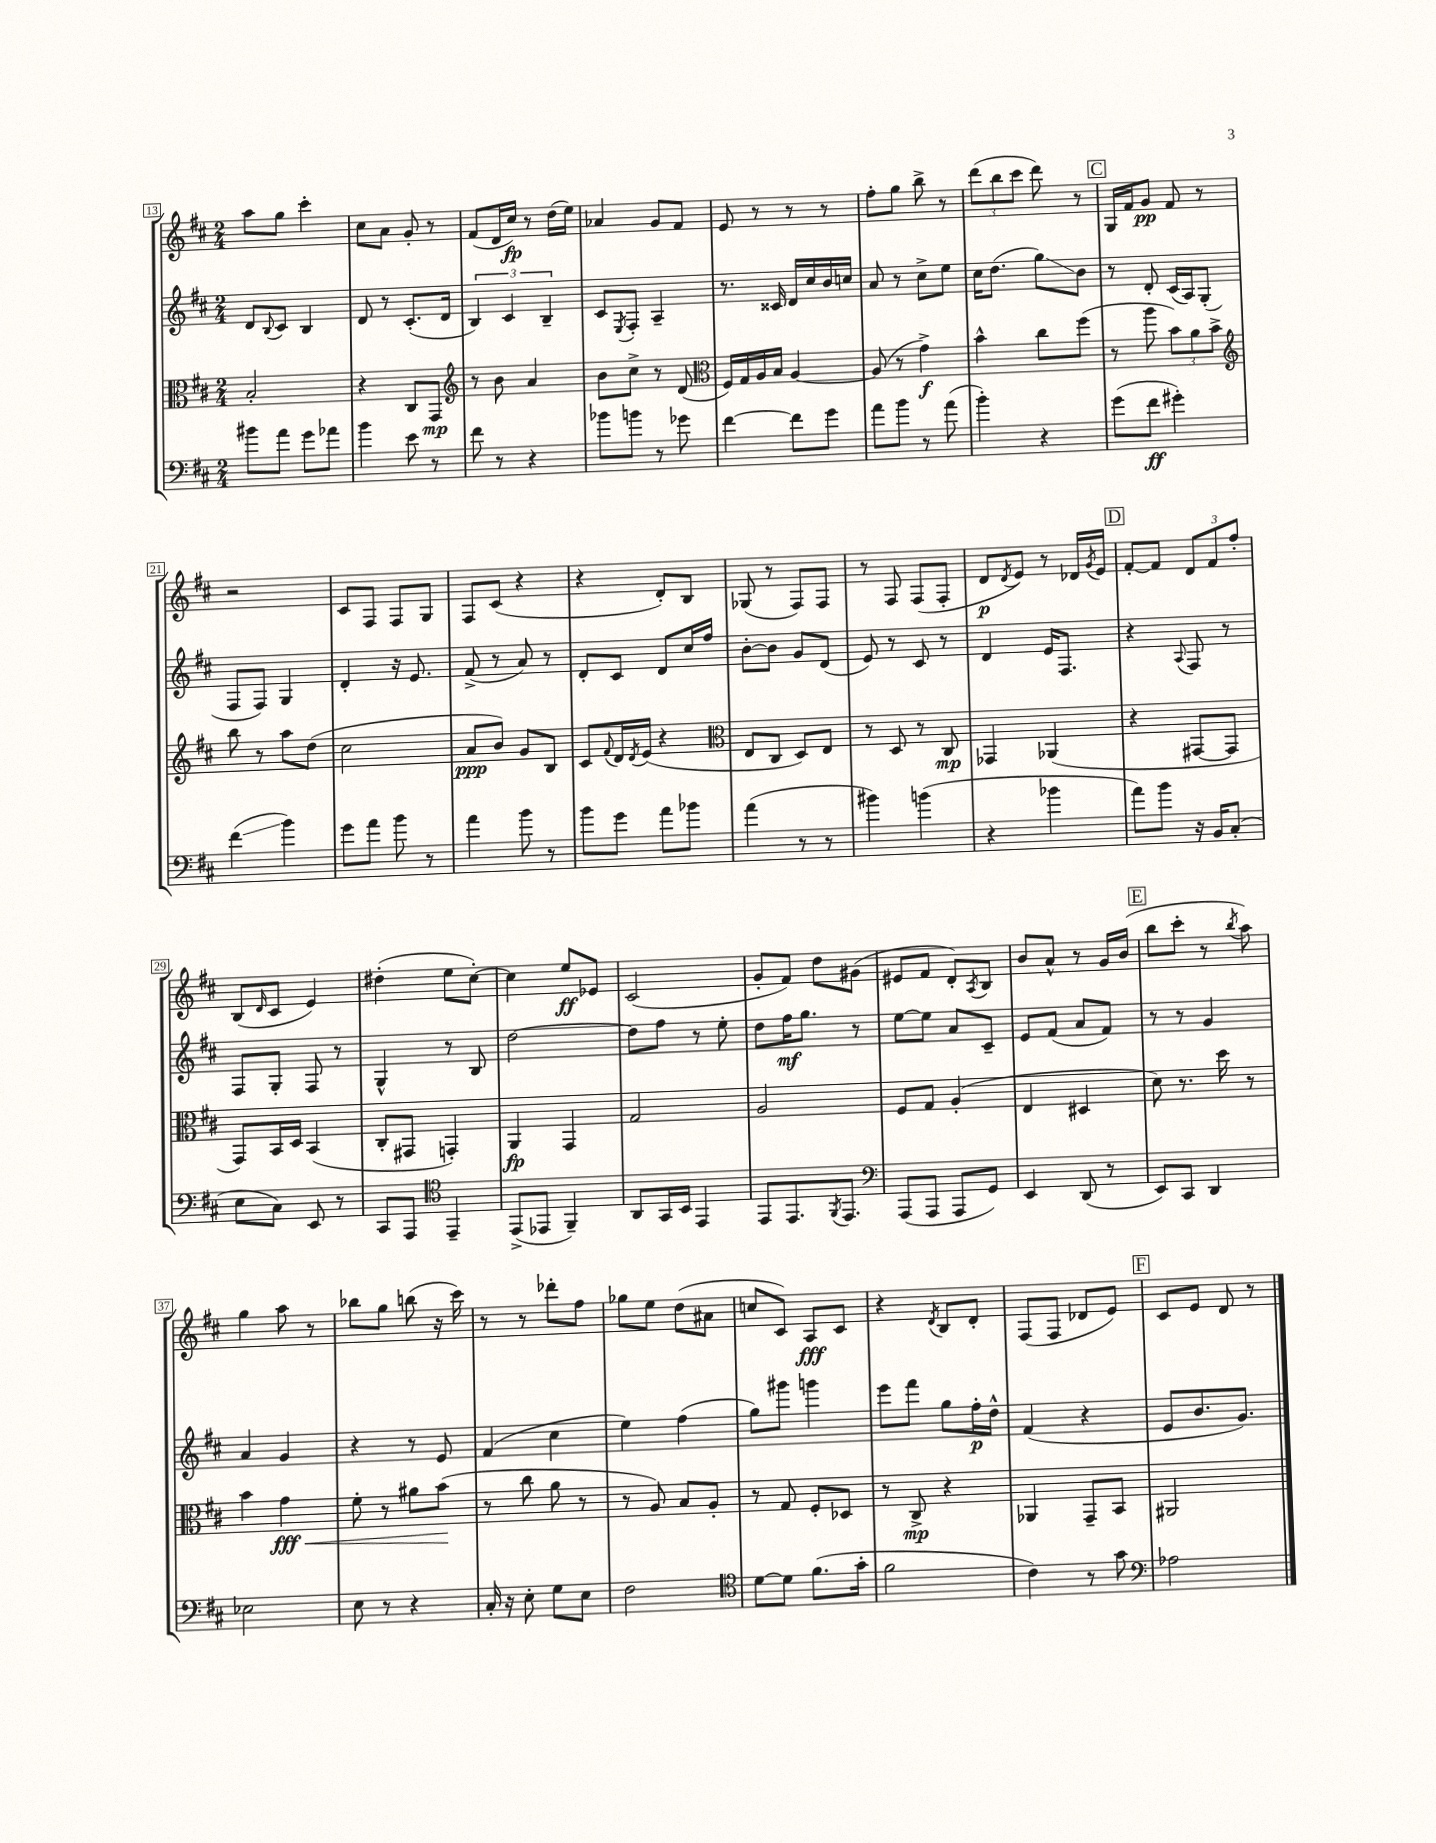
<<
\new StaffGroup <<
\new Staff = "s0" {
    \clef treble \key d \major \numericTimeSignature \time 2/4
    a''8 g''8 cis'''4-. |
    cis''8 a'8 g'8-. r8 |
    fis'8( d'16 cis''16\fp) r8 d''16( e''16) |
    aes'4 g'8 fis'8 |
    e'8 r8 r8 r8 |
    fis''8-. g''8 b''8-> r8 |
    \tuplet 3/2 { d'''8( b''8 cis'''8 } d'''8) r8 |
    \mark \markup { \box "C" } g16 fis'16 g'8\pp fis'8 r8 |
    r2 |
    cis'8 fis8 fis8 g8 |
    fis8 cis'8( r4 |
    r4 d'8-.) b8 |
    ges8( r8 fis8) fis8 |
    r8 fis8 fis8( fis8-. |
    d'8\p \acciaccatura { d'8 } e'8) r8 des'16 \acciaccatura { g'8 } e'16 |
    \mark \markup { \box "D" } fis'8~-. fis'8 \tuplet 3/2 { d'8 fis'8 fis''8-. } |
    b8( \grace { d'16 } cis'8 e'4) |
    dis''4-.( e''8 cis''8~-.) |
    cis''4 e''8\ff ees'8 |
    cis'2( |
    g'8-. fis'8) d''8 gis'8( |
    eis'8 fis'8 d'8-.) \acciaccatura { a8 } b8 |
    b'8 a'8-^ r8 g'16 b'16( |
    \mark \markup { \box "E" } b''8 cis'''8-. r8 \acciaccatura { b''8 } a''8) |
    g''4 a''8 r8 |
    bes''8 g''8 b''8( r16 cis'''16) |
    r8 r8 des'''8-. fis''8 |
    ges''8 e''8 d''8( ais'8 |
    c''8 cis'8) a8\fff cis'8 |
    r4 \acciaccatura { d'8 } b8 d'8-. |
    fis8( fis8 des'8 e'8) |
    \mark \markup { \box "F" } cis'8 e'8 d'8 r8 \bar "|." |
}
\new Staff = "s1" {
    \clef treble \key d \major \numericTimeSignature \time 2/4
    d'8 \appoggiatura { b8 } cis'8 b4 |
    d'8 r8 cis'8.-.( d'16 |
    \tuplet 3/2 { b4) cis'4 b4-- } |
    cis'8 \acciaccatura { e8 } fis8-. a4-- |
    r8. cisis'16 d'16 cis''16 b'16 c''16 |
    a'8 r8 cis''8-> e''8 |
    cis''16 d''8.( g''8\glissando) b'8 |
    \mark \markup { \box "C" } r8 d'8-. cis'16( a16) g8-.( |
    fis8 fis8) g4 |
    d'4-. r16 e'8. |
    fis'8->( r8 a'8) r8 |
    d'8-. cis'8 d'8 cis''16 fis''16 |
    b'8~-. b'8 g'8 d'8( |
    e'8) r8 cis'8 r8 |
    d'4 e'16 fis8. |
    \mark \markup { \box "D" } r4 \appoggiatura { a8 } fis8 r8 |
    fis8 g8-. fis8 r8 |
    g4-^ r8 b8 |
    d''2~ |
    d''8 fis''8 r8 e''8-. |
    d''8 fis''16\mf g''8. r8 |
    e''8~ e''8 a'8 cis'8-- |
    e'8 fis'8( a'8 fis'8) |
    \mark \markup { \box "E" } r8 r8 g'4 |
    a'4 g'4 |
    r4 r8 e'8 |
    fis'4( cis''4 |
    e''4) fis''4( |
    g''8) gis'''8 g'''4 |
    e'''8 fis'''8 g''8 fis''16-.\p d''16-^ |
    fis'4( r4 |
    \mark \markup { \box "F" } e'8 b'8. g'8.) \bar "|." |
}
\new Staff = "s2" {
    \clef alto \key d \major \numericTimeSignature \time 2/4
    b2-. |
    r4 cis8 g,8\mp |
    \clef treble r8 b'8 a'4 |
    b'8 cis''8-> r8 d'8( |
    \clef alto fis16) g16 a16 b16 a4~ |
    a8( r8 g'4->\f) |
    b'4-^ cis''8 fis''8( |
    \mark \markup { \box "C" } r8 a''8 \tuplet 3/2 { b'8) a'8 b'8-> } |
    \clef treble b''8 r8 a''8 d''8( |
    cis''2 |
    a'8\ppp b'8) g'8 b8 |
    cis'8 \appoggiatura { fis'8 } d'16 \acciaccatura { d'8 } e'16( r4 |
    \clef alto e8 cis8 d8) e8 |
    r8 d8 r8 cis8\mp |
    ges,4 aes,4( |
    \mark \markup { \box "D" } r4 gis,8~ gis,8 |
    g,8) b,16 d16 b,4( |
    cis8-. gis,8 g,4-.) |
    a,4\fp g,4 |
    g2 |
    a2 |
    fis8 g8 a4-.( |
    e4 dis4 |
    \mark \markup { \box "E" } d'8) r8. d''16 r8 |
    b'4 g'4\fff\< |
    fis'8-. r8 ais'8 b'8\!( |
    r8 cis''8 a'8 r8 |
    r8 a8) b8 a8-. |
    r8 g8 fis8-. des8 |
    r8 cis8->\mp r4 |
    aes,4 g,8-- b,8 |
    \mark \markup { \box "F" } ais,2 \bar "|." |
}
\new Staff = "s3" {
    \clef bass \key d \major \numericTimeSignature \time 2/4
    bis'8 a'8 g'8 aes'8 |
    b'4 e'8 r8 |
    fis'8 r8 r4 |
    bes'8 b'8 r8 ges'8 |
    fis'4~ fis'8 g'8 |
    a'8 b'8 r8 a'8( |
    b'4-.) r4 |
    \mark \markup { \box "C" } g'8( fis'8\ff gis'4-.) |
    fis'4\glissando( b'4) |
    g'8 a'8 b'8 r8 |
    a'4 b'8 r8 |
    b'8 g'8 a'8 bes'8 |
    a'4( r8 r8 |
    bis'4) b'4( |
    r4 bes'4 |
    \mark \markup { \box "D" } a'8) b'8 r16 b,16 cis8-.( |
    e8 cis8) e,8 r8 |
    cis,8 a,,8 \clef tenor e,4-- |
    e,8->( ees,8 fis,4--) |
    a,8 g,16 b,16 e,4 |
    e,8 e,8. \acciaccatura { fis,8 } e,8. |
    \clef bass a,,8( a,,8 a,,8 g,8) |
    e,4 d,8( r8 |
    \mark \markup { \box "E" } e,8) cis,8 d,4 |
    ees2 |
    e8 r8 r4 |
    cis16-. r16 e8-. g8 e8 |
    fis2 |
    \clef tenor d'8~ d'8 fis'8.( g'16-. |
    fis'2 |
    cis'4) r8 g'8 |
    \mark \markup { \box "F" } \clef bass aes2 \bar "|." |
}
>>
>>
\layout { \context { \Score currentBarNumber = #13 \override BarNumber.stencil = #(make-stencil-boxer 0.1 0.3 ly:text-interface::print) } }
